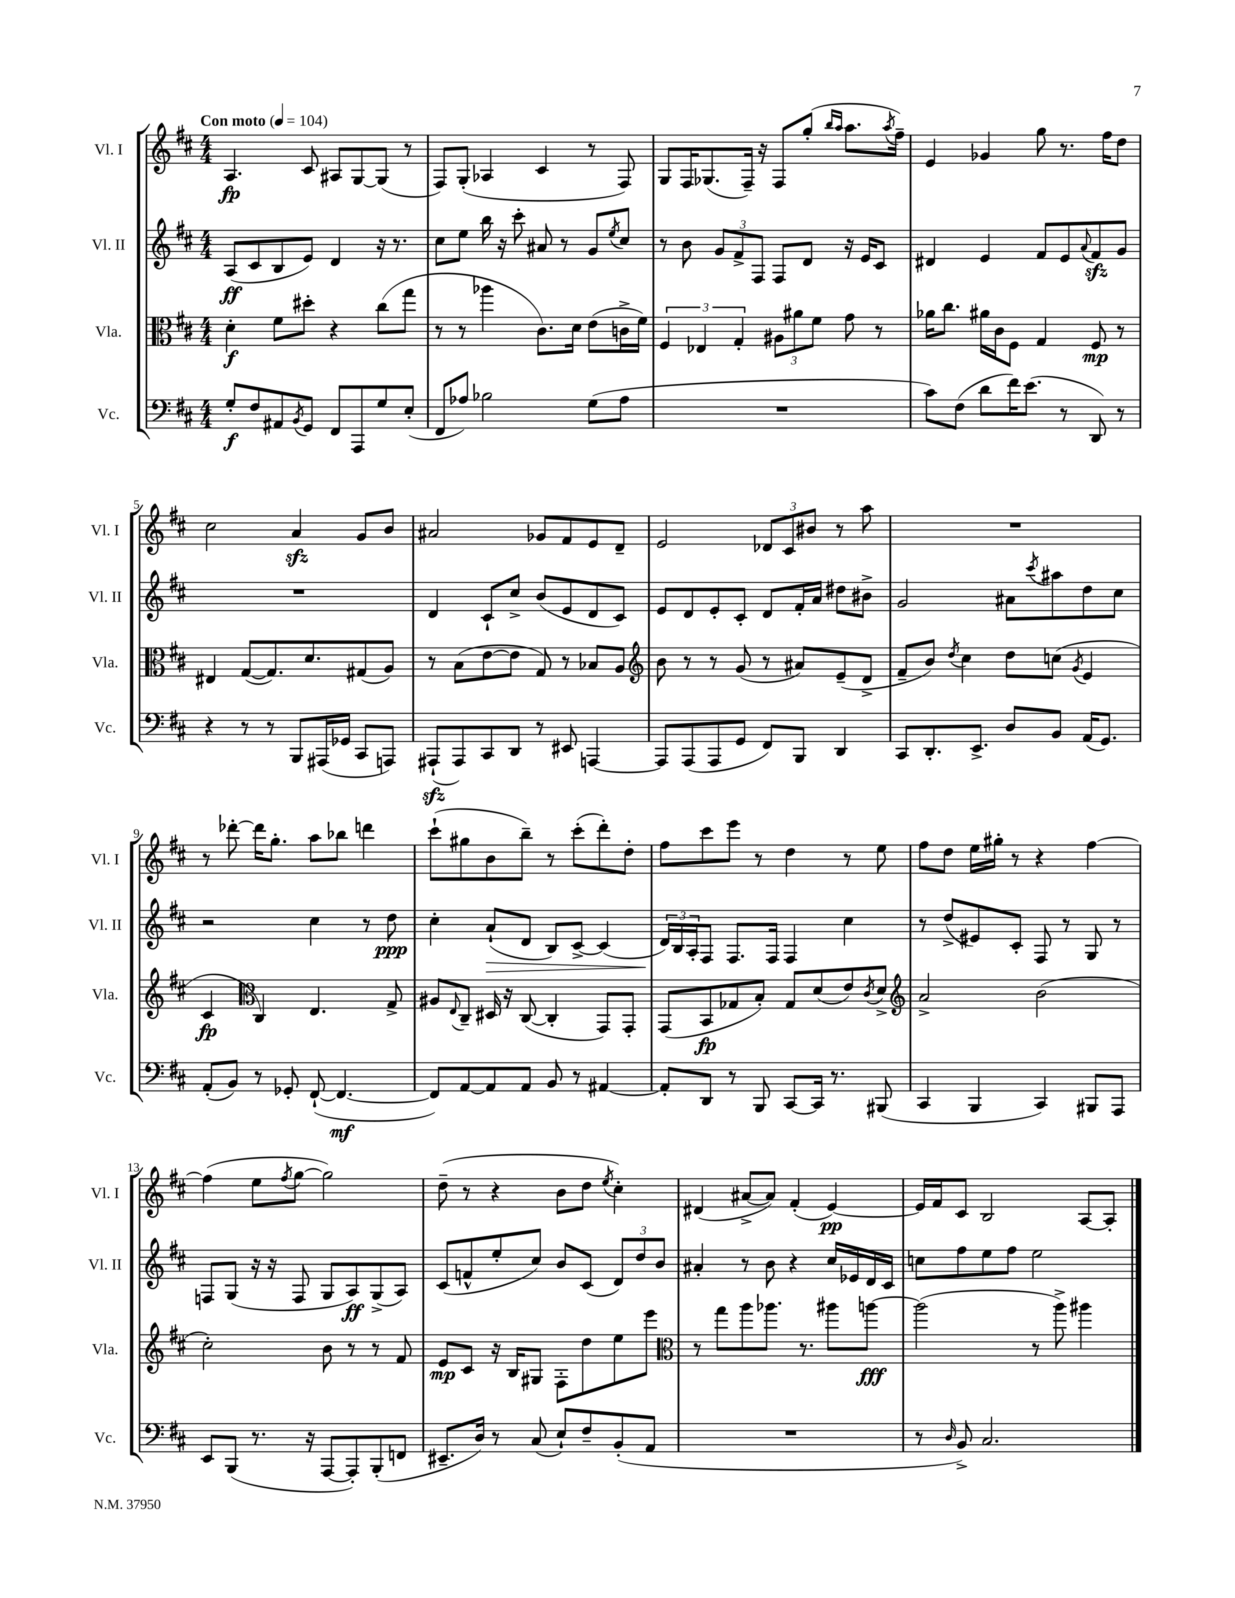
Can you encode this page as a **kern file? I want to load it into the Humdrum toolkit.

**kern	**dynam	**kern	**dynam	**kern	**dynam	**kern	**dynam
*part4	*part4	*part3	*part3	*part2	*part2	*part1	*part1
*staff4	*staff4	*staff3	*staff3	*staff2	*staff2	*staff1	*staff1
*I"Vc.	*	*I"Vla.	*	*I"Vl. II	*	*I"Vl. I	*
*I'Vc.	*	*I'Vla.	*	*I'Vl. II	*	*I'Vl. I	*
*clefF4	*	*clefC3	*	*clefG2	*	*clefG2	*
*k[f#c#]	*	*k[f#c#]	*	*k[f#c#]	*	*k[f#c#]	*
*M4/4	*	*M4/4	*	*M4/4	*	*M4/4	*
*MM104	*	*MM104	*	*MM104	*	*MM104	*
=1	=1	=1	=1	=1	=1	=1	=1
!	!	!	!	!	!	!LO:TX:a:B:t=Con moto	!
8G'/L	f	4d'\	f	(8A/L	ff	4.A/	fp
8F#/	.	.	.	8c#/	.	.	.
8AA#X/	.	8f#\L	.	8B/	.	.	.
8qBB/	.	.	.	.	.	.	.
8GG/J	.	8dd#X'\J	.	8e/J)	.	8c#/	.
8FF#/L	.	4r	.	4d/	.	8A#X/L	.
8AAA/	.	.	.	.	.	[8G/	.
8G/	.	(8cc#\L	.	16r	.	(8G/J]	.
.	.	.	.	8.r	.	.	.
(8E'/J	.	8gg\J	.	.	.	8r	.
=2	=2	=2	=2	=2	=2	=2	=2
8FF#/L	.	8r	.	8cc#\L	.	8F#/L)	.
8A-X/J)	.	8r	.	8ee\J	.	(8G'/J	.
2B-X\	.	4aa-X\	.	16bb\	.	4A-X/	.
.	.	.	.	16r	.	.	.
.	.	.	.	8ccc#'\	.	.	.
.	.	8.c#\L)	.	8a#X/	.	4c#/	.
.	.	.	.	8r	.	.	.
.	.	16d\Jk	.	.	.	.	.
(8G\L	.	(8e\L	.	8g/L	.	8r	.
.	.	.	.	8qee/	.	.	.
8A-\J	.	16cn^\L	.	8cc#/J	.	8F#/)	.
.	.	16f#\JJ)	.	.	.	.	.
=3	=3	=3	=3	=3	=3	=3	=3
1r	.	6F#/	.	8r	.	8G/L	.
.	.	.	.	8b\	.	16F#/K	.
.	.	6E-X/	.	.	.	.	.
.	.	.	.	.	.	(8.G-X/	.
.	.	.	.	12g/L	.	.	.
.	.	6G'/	.	12f#^/	.	.	.
.	.	.	.	.	.	16F#~/Jk)	.
.	.	.	.	12F#/J	.	.	.
.	.	.	.	.	.	16r	.
.	.	12A#X\L	.	8F#/L	.	8F#/L	.
.	.	12a#X\	.	.	.	.	.
.	.	.	.	8d/J	.	(8gg'/J	.
.	.	12f#\J	.	.	.	.	.
.	.	.	.	.	.	16qqbb/LL	.
.	.	.	.	.	.	16qqaa/JJ	.
.	.	8g\	.	16r	.	8.aa\L	.
.	.	.	.	16e/KL	.	.	.
.	.	8r	.	8c#/J	.	.	.
.	.	.	.	.	.	8qaa/	.
.	.	.	.	.	.	16ff#~\Jk)	.
=4	=4	=4	=4	=4	=4	=4	=4
8c#\L)	.	16a-X\KL	.	4d#X/	.	4e/	.
.	.	8.cc#\J	.	.	.	.	.
(8F#\J	.	.	.	.	.	.	.
8d\L	.	16a#X\LL	.	4e/	.	4g-X/	.
.	.	16c#\J	.	.	.	.	.
16f#\K)	.	8F#\J	.	.	.	.	.
(8.e\J	.	.	.	.	.	.	.
.	.	4G/	.	8f#/L	.	8gg\	.
8r	.	.	.	8e/	.	8.r	.
.	.	.	.	8qqa/	.	.	.
8DD/)	.	8F#/	mp	8f#zz/	.	.	.
.	.	.	.	.	.	16ff#\KL	.
8r	.	8r	.	8g/J	.	8dd\J	.
!!LO:LB:g=z
=5	=5	=5	=5	=5	=5	=5	=5
4r	.	4E#X/	.	1r	.	2cc#\	.
8r	.	([8G/L	.	.	.	.	.
8r	.	8.G/])	.	.	.	.	.
8BBB/L	.	.	.	.	.	4azz/	.
.	.	8.d/	.	.	.	.	.
(16AAA#X/L	.	.	.	.	.	.	.
16GG-X/JJ	.	.	.	.	.	.	.
8CC#/L	.	(8G#X/	.	.	.	8g/L	.
8AAAn/J)	.	8A/J)	.	.	.	8b/J	.
=6	=6	=6	=6	=6	=6	=6	=6
(8AAA#Xzz`/L	.	8r	.	4d/	.	2a#X/	.
8AAA#/)	.	(8B\L	.	.	.	.	.
8CC#/	.	[8e\	.	8c#`/L	.	.	.
8DD/J	.	8e\J]	.	8cc#^/J	.	.	.
8r	.	8G/)	.	(8b/L	.	8g-X/L	.
8EE#X/	.	8r	.	8e/	.	8f#/	.
[4AAAn/	.	8B-X/L	.	8d/	.	8e/	.
.	.	8A/J	.	8c#/J)	.	8d~/J	.
=7	=7	=7	=7	=7	=7	=7	=7
*	*	*clefG2	*	*	*	*	*
8AAA/L]	.	8b\	.	8e/L	.	2e/	.
(8AAA/	.	8r	.	8d/	.	.	.
8AAA/	.	8r	.	8e'/	.	.	.
8GG/J	.	(8g/	.	8c#'/J	.	.	.
8FF#/L)	.	8r	.	8d/L	.	12d-X/L	.
.	.	.	.	.	.	12c#/	.
8BBB/J	.	8a#X/L)	.	16f#'/L	.	.	.
.	.	.	.	.	.	12b#X/J	.
.	.	.	.	16a/JJ	.	.	.
4DD/	.	(8e~/	.	8dd#X\L	.	8r	.
.	.	8d^/J	.	8b#X^\J	.	8aa\	.
=8	=8	=8	=8	=8	=8	=8	=8
8CC#/L	.	8f#~/L	.	2g/	.	1r	.
8.DD'/	.	8b/J)	.	.	.	.	.
.	.	8qdd/	.	.	.	.	.
.	.	4cc#\	.	.	.	.	.
8.EE^/J	.	.	.	.	.	.	.
8D/L	.	8dd\L	.	8a#X\L	.	.	.
.	.	.	.	8qccc#/	.	.	.
8BB/J	.	(8ccn\J	.	8aa#X\	.	.	.
.	.	8qg/	.	.	.	.	.
(16AA/KL	.	4e/	.	8dd\	.	.	.
8.GG/J)	.	.	.	.	.	.	.
.	.	.	.	8cc#\J	.	.	.
!!LO:LB:g=z
=9	=9	=9	=9	=9	=9	=9	=9
(8AA'/L	.	4c#/	fp	2r	.	8r	.
8BB/J)	.	.	.	.	.	[8ddd-X'\	.
*	*	*clefC3	*	*	*	*	*
8r	.	4C#/)	.	.	.	16ddd-\KL]	.
.	.	.	.	.	.	8.gg'\J	.
8GG-X'/	.	.	.	.	.	.	.
([8FF#`/	.	4.E/	.	4cc#\	.	8aa\L	.
4.FF#/_	mf	.	.	.	.	8bb-X\J	.
.	.	.	.	8r	.	4dddn\	.
.	.	8G^/	.	8dd\	ppp	.	.
=10	=10	=10	=10	=10	=10	=10	=10
8FF#/L])	.	8A#X/L	.	4cc#'\	.	(8ccc#`\L	.
.	.	8qqE/	.	.	.	.	.
[8AA/	.	8C#~/J	.	.	.	8gg#X\	.
!	!	!	!	!	!LO:HP:b	!	!
8AA/]	.	16D#X/	.	(8a`/L	>	8b\	.
.	.	16r	.	.	.	.	.
8AA/J	.	([8C#/	.	8d/J	.	8bb~\J)	.
8BB/	.	4C#'/]	.	8B/L)	.	8r	.
8r	.	.	.	[8c#^/J	.	(8ccc#'\L	.
[4AA#X/	.	8GG/L)	.	(4c#/]	.	8ddd'\)	.
.	.	8GG'/J	.	.	.	8dd'\J	.
=11	=11	=11	=11	=11	=11	=11	=11
8AA#'/L]	.	(8GG/L	.	24d/LL)	.	8ff#\L	.
.	.	.	.	24B/	]	.	.
.	.	.	.	24A'/J	.	.	.
8DD/J	.	8BB/	fp	8F#/J	.	8ccc#\	.
8r	.	8G-X/	.	8.F#/L	.	8eee\J	.
8BBB/	.	8B'/J)	.	.	.	8r	.
.	.	.	.	16F#/Jk	.	.	.
[8CC#/L	.	8G-/L	.	4F#/	.	4dd\	.
16CC#/Jk]	.	(8d/	.	.	.	.	.
8.r	.	.	.	.	.	.	.
.	.	8e/)	.	4cc#\	.	8r	.
.	.	8qc#/	.	.	.	.	.
(8BBB#X/	.	8d^/J	.	.	.	8ee\	.
=12	=12	=12	=12	=12	=12	=12	=12
*	*	*clefG2	*	*	*	*	*
4CC#/	.	2a^/	.	8r	.	8ff#\L	.
.	.	.	.	(8dd^/L	.	8dd\J	.
4BBB/	.	.	.	8e#X/)	.	16ee\LL	.
.	.	.	.	.	.	16gg#X'\JJ	.
.	.	.	.	8c#'/J	.	8r	.
4CC#/)	.	(2b\	.	8F#/	.	4r	.
.	.	.	.	8r	.	.	.
8BBB#X/L	.	.	.	8G/	.	[4ff#\	.
8AAA/J	.	.	.	8r	.	.	.
!!LO:LB:g=z
=13	=13	=13	=13	=13	=13	=13	=13
8EE/L	.	2cc#'\)	.	8Fn/L	.	(4ff#\]	.
(8BBB/J	.	.	.	(8G/J	.	.	.
8.r	.	.	.	16r	.	8ee\L	.
.	.	.	.	16r	.	.	.
.	.	.	.	.	.	8qff#/	.
.	.	.	.	8F/	.	[8gg\J	.
16r	.	.	.	.	.	.	.
[8AAA/L	.	8b\	.	8G/L	.	2gg\])	.
8AAA'/])	.	8r	.	8A/)	ff	.	.
(8BBB'/	.	8r	.	(8G^/	.	.	.
8FFn/J	.	8f#/	.	8A/J)	.	.	.
=14	=14	=14	=14	=14	=14	=14	=14
8.EE#X~/L	.	8e/L	mp	(8c#/L	.	(8dd~\	.
.	.	8c#/J	.	8fn^^/	.	8r	.
16D/Jk)	.	.	.	.	.	.	.
8r	.	16r	.	8ee'/	.	4r	.
.	.	16B/KL	.	.	.	.	.
(8C#/	.	8G#X/J	.	8cc#/J)	.	.	.
8E`/L)	.	8F#'\L	.	8b/L	.	8b\L	.
8F#~/	.	8dd\	.	(8c#/J	.	8dd\J	.
.	.	.	.	.	.	8qee/	.
(8BB'/	.	8ee\	.	12d/L)	.	4cc#'\)	.
.	.	.	.	12dd/	.	.	.
8AA/J	.	8eee\J	.	.	.	.	.
.	.	.	.	12b/J	.	.	.
=15	=15	=15	=15	=15	=15	=15	=15
*	*	*clefC3	*	*	*	*	*
1r	.	8r	.	4a#X'/	.	(4d#X/	.
.	.	8gg\L	.	.	.	.	.
.	.	8aa\	.	8r	.	[8a#X^/L	.
.	.	8.aa-X\J	.	8b\	.	8a#/J])	.
.	.	.	.	4r	.	(4f#'/	.
.	.	8.r	.	.	.	.	.
.	.	8aa#X\L	.	16cc#/LL	.	[4e/)	pp
.	.	.	.	16e-X/	.	.	.
.	.	[8aan\J	fff	16d/	.	.	.
.	.	.	.	16c#/JJ	.	.	.
=16	=16	=16	=16	=16	=16	=16	=16
8r	.	(2aa\]	.	8ccn\L	.	16e/LL]	.
.	.	.	.	.	.	16f#/J	.
16qqD/	.	.	.	.	.	.	.
8BB^/)	.	.	.	8ff#\	.	8c#/J	.
2.C#/	.	.	.	8ee\	.	2B/	.
.	.	.	.	8ff#\J	.	.	.
.	.	8r	.	2ee\	.	.	.
.	.	8aa^\)	.	.	.	.	.
.	.	4aa#X\	.	.	.	[8A/L	.
.	.	.	.	.	.	8A'/J]	.
==	==	==	==	==	==	==	==
*-	*-	*-	*-	*-	*-	*-	*-
